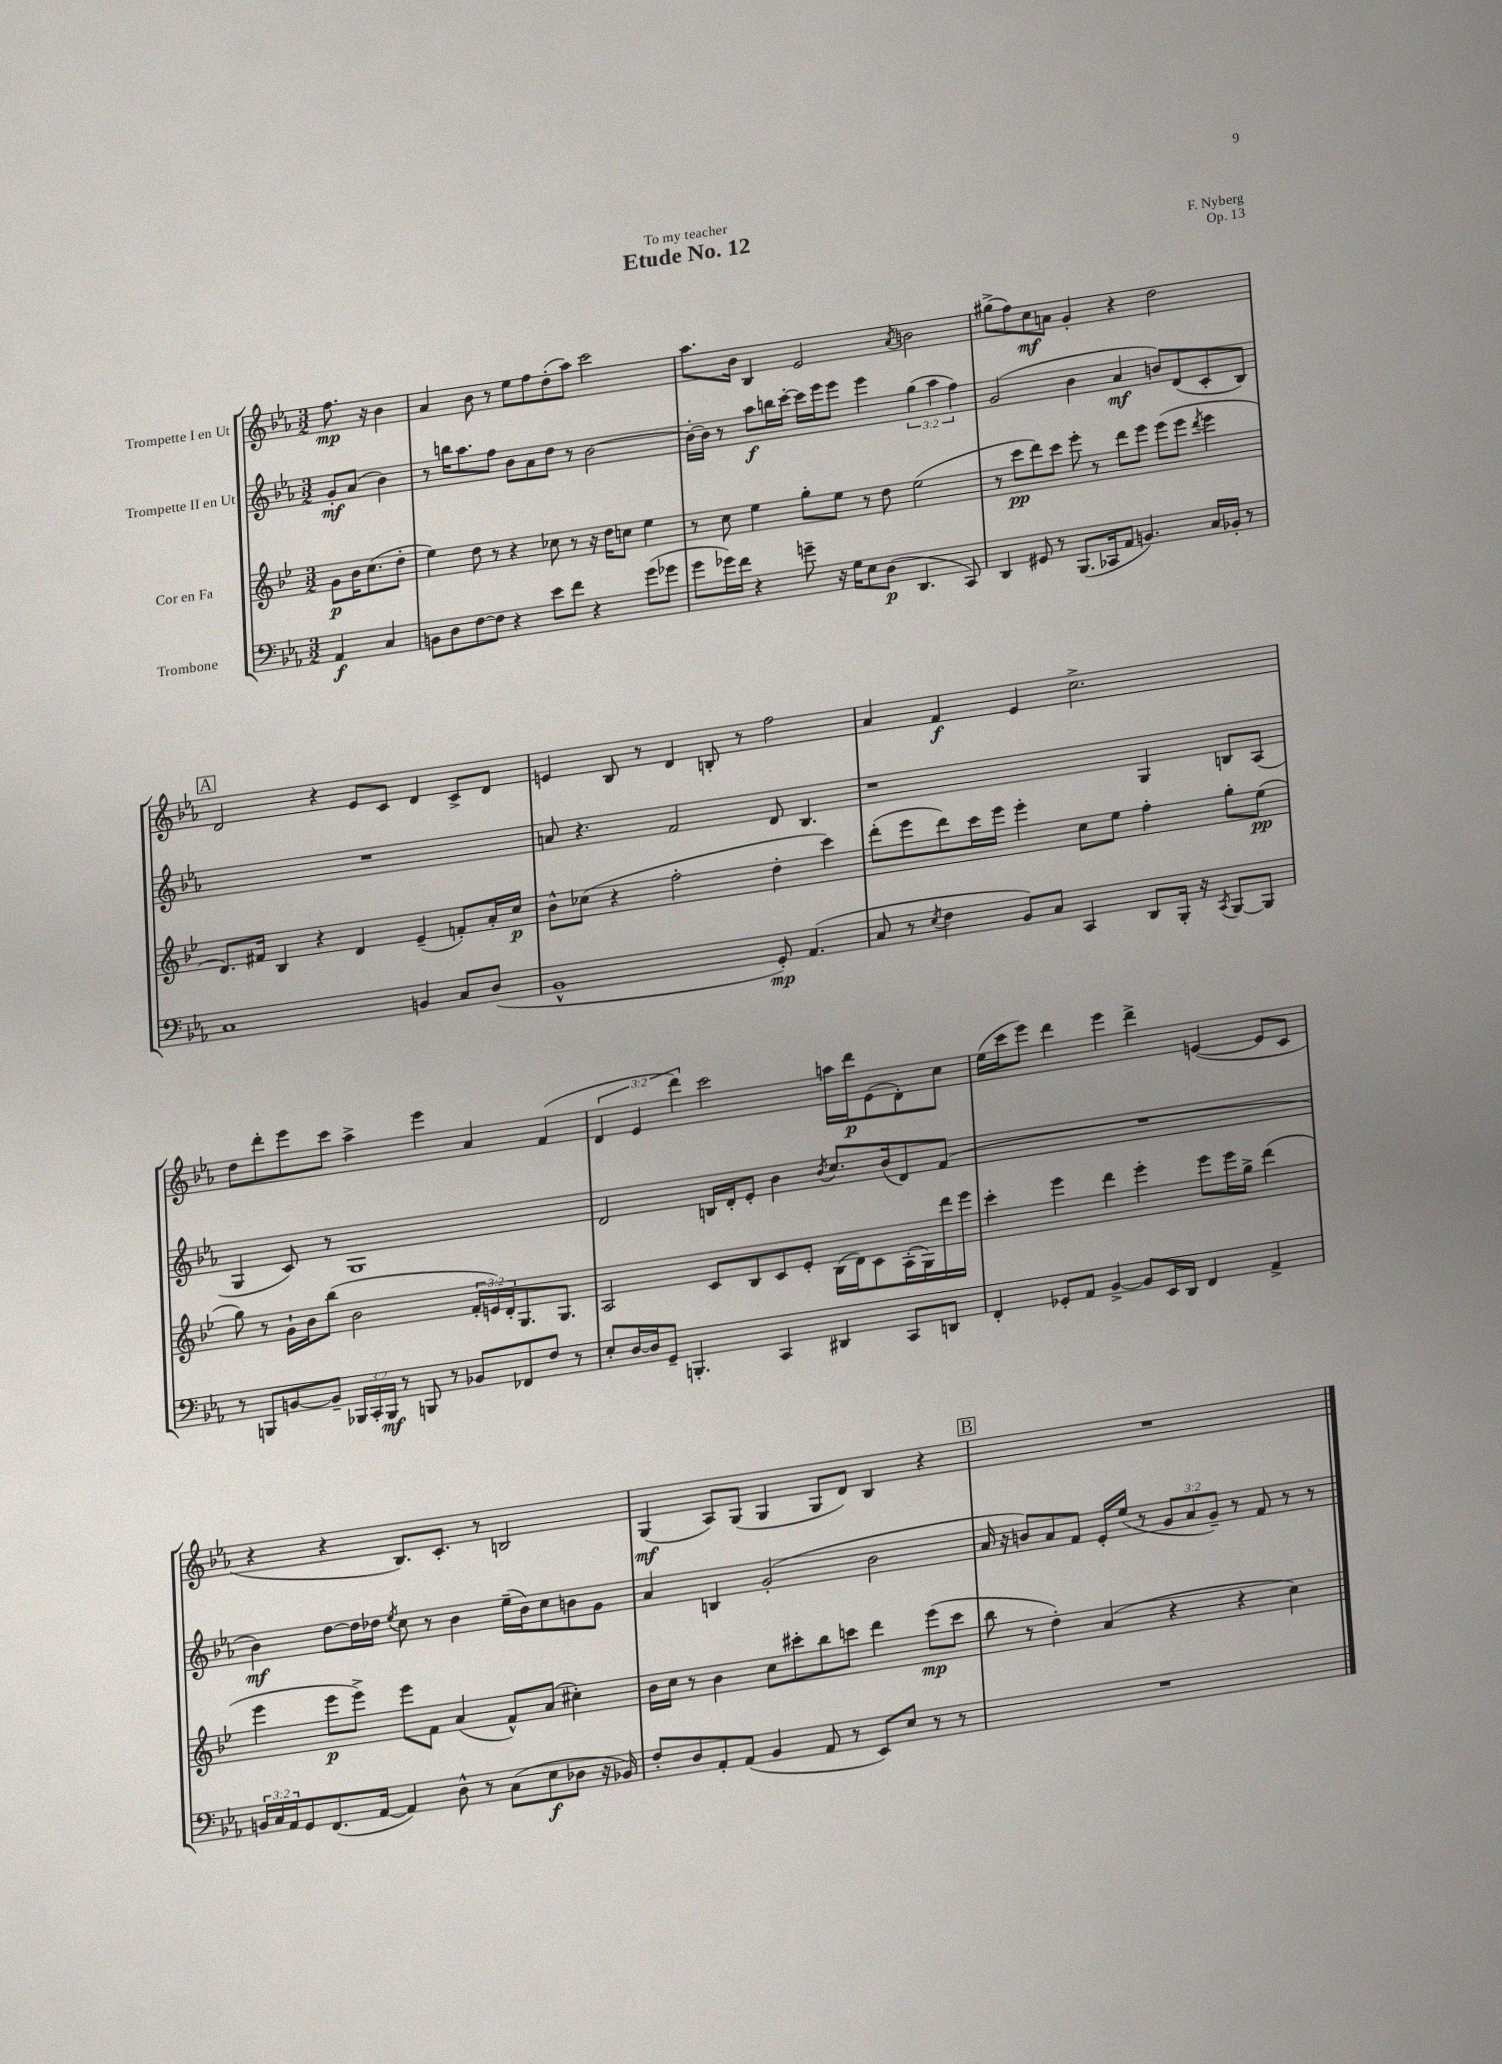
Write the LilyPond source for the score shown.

\header { title = "Etude No. 12" composer = "F. Nyberg" dedication = "To my teacher" opus = "Op. 13" }
<<
\new StaffGroup <<
\new Staff = "s0" \with { instrumentName = "Trompette I en Ut" } {
    \clef treble \key ees \major \numericTimeSignature \time 3/2 \override Staff.TupletNumber.text = #tuplet-number::calc-fraction-text \partial 2
    f''8.\mp r16 bes'4 |
    aes'4 bes'8 r8 ees''8 f''8 d''8-.( aes''8) c'''2 |
    aes''8. bes'16 bes4 ees'2 \acciaccatura { aes'8 } b'2 |
    gis''8->( f''8) c''8\mf a'8 g'4-. r4 d''2 |
    \mark \markup { \box "A" } d'2 r4 ees'8 c'8 d'4 c'8-> d'8 |
    e'4 bes8 r8 d'4 b8-. r8 f''2 |
    aes'4 f'4\f ees'4 c''2.-> |
    d''8 d'''8-. ees'''8 c'''8 aes''4-> ees'''4 aes'4 f'4( |
    \tuplet 3/2 { d'4 ees'4 d'''4) } c'''2 a''16 d'''16\p ees'8( d'8-.) c''8 |
    ees''16( c'''16 ees'''8) d'''4 ees'''4 d'''4-> e'4~( e'8 c'8 |
    r4 r4 bes8.) c'8.-. r8 b2 |
    g4\mf( aes8) g8( g4 g8 d'8) bes4 r4 |
    \mark \markup { \box "B" } R1. \bar "|." |
}
\new Staff = "s1" \with { instrumentName = "Trompette II en Ut" } {
    \clef treble \key ees \major \numericTimeSignature \time 3/2 \override Staff.TupletNumber.text = #tuplet-number::calc-fraction-text \partial 2
    g'8-.\mf aes'8( bes'4) |
    r8 b''16 aes''8. f''8 bes'8 aes'8 d''8 r8 bes'2~ |
    bes'16~-. bes'16 r8 aes''8\f b''16 c'''16~-. c'''16 ees'''16 ees'''8 ees'''4 \tuplet 3/2 { g''4( aes''4 f''4) } |
    g'2( bes'4 aes'4\mf b'8) d'8( c'8-. bes8) |
    \mark \markup { \box "A" } R1. |
    a'8 r4. f'2 d'8 bes4. |
    r1 g4 b8 aes8( |
    g4 c'8) r8 g1 |
    d'2 b16 d'16-. ees'8-. bes'4 \acciaccatura { bes'8 } c''8. bes'16( d'8) f'8( |
    R1. |
    bes'4\mf) d''8~ d''16 des''16 \acciaccatura { ees''8 } c''8 r8 bes'4 ees''16--( bes'16) c''8 b'8 g'8 |
    aes'4 b4 g'2-.( bes'2 |
    \mark \markup { \box "B" } aes'16 r16 b'8) aes'8 f'8 ees'16-. ees''16( r8 \tuplet 3/2 { g'8 aes'8 g'8--) } r8 f'8 r8 r8 \bar "|." |
}
\new Staff = "s2" \with { instrumentName = "Cor en Fa" } {
    \clef treble \key bes \major \numericTimeSignature \time 3/2 \override Staff.TupletNumber.text = #tuplet-number::calc-fraction-text \partial 2
    g'8\p bes'16 c''8.( d''8-. |
    ees''4) d''8 r8 r4 ces''8 r8 r16 d''16 c''8 ees''4 |
    r8 c''8 ees''4 g''8-. ees''8 r8 d''8 ees''2( |
    r8 c'''8\pp d'''8) c'''8 ees'''8-. r8 d'''8 ees'''8 ees'''8( ees'''8 \acciaccatura { d'''8 } ees'''4 |
    \mark \markup { \box "A" } d'8.) fis'16 bes4 r4 d'4 ees'4--( f'8-.) a'16-. c''16\p |
    bes'8-^ ces''8( r4 f''2-. d''4-. c'''4) |
    d'''8-.( ees'''8 d'''8) c'''16 ees'''16 ees'''4-. c''8 ees''8 f''4-. g''8-. ees''8\pp( |
    g''8) r8 g'16-! bes'16 bes''8( bes'2 \tuplet 3/2 { f'16-. e'16) d'16-. } g8. g8. |
    a2 c'8 bes8 c'8 ees'8-. bes16( d'16) c'8 a16-.( g16) d'''16 ees'''16 |
    c'''4-. ees'''4 d'''4 ees'''4-. ees'''8 ees'''16 g''16-> d'''4( |
    ees'''4 ees'''8\p ees'''8->) ees'''8 f'8 a'4( f'8-^) a'8( cis''4-.) |
    bes'16 c''16 r8 bes'4 c''8 cis'''8-. bes''8 c'''8 d'''4 ees'''8\mp( c'''8 |
    \mark \markup { \box "B" } bes''8 r8 d''4-.) a'4( r4 r4 c''4) \bar "|." |
}
\new Staff = "s3" \with { instrumentName = "Trombone" } {
    \clef bass \key ees \major \numericTimeSignature \time 3/2 \override Staff.TupletNumber.text = #tuplet-number::calc-fraction-text \partial 2
    aes,4\f c4 |
    b,8 d8 f8~ f8 r4 ees'8 f'8 r4 g'8( ges'8 |
    g'8 ges'16) f'16 r4 g'8-- r16 g16 ees8 d8\p( d,4. c,8) |
    d,4 gis,8 r8 bes,,8.( ces,16 aes,8 b,4.) c16 bes,16-. r8 |
    \mark \markup { \box "A" } c1 b,4 c8 d8( |
    bes,1-^ g,8-.\mp) aes,4.( |
    c8 r8 \acciaccatura { ees8 } f4 bes,8) c8 c,4 d,8 bes,,16-. r16 \acciaccatura { c,8 } bes,,8~ bes,,8 |
    r8 b,,8 b,8~ b,8-- \tuplet 3/2 { bes,,16 c,16-. bes,,16\mf } r8 b,,8 r8 bes,8 fes,8 f8 r8 |
    ees8-. d16~ d16 g,8-- b,,4.-. c,4 dis,4 c,8 d,8 |
    f,4-. ges,8-. aes,8 bes,4~-> bes,8 ees,16 d,16 f,4 aes,4-> |
    \tuplet 3/2 { b,16 c16 aes,16 } g,8 f,8.( aes,16~ aes,4) d8-^ r8 c8( ees8\f des8 r16 bes,16) |
    f8-. d8 aes,8-. aes,8( bes,4 aes,8 r8 ees,8) ees8 r8 r8 |
    \mark \markup { \box "B" } R1. \bar "|." |
}
>>
>>
\layout { \context { \Score \remove "Bar_number_engraver" } }
